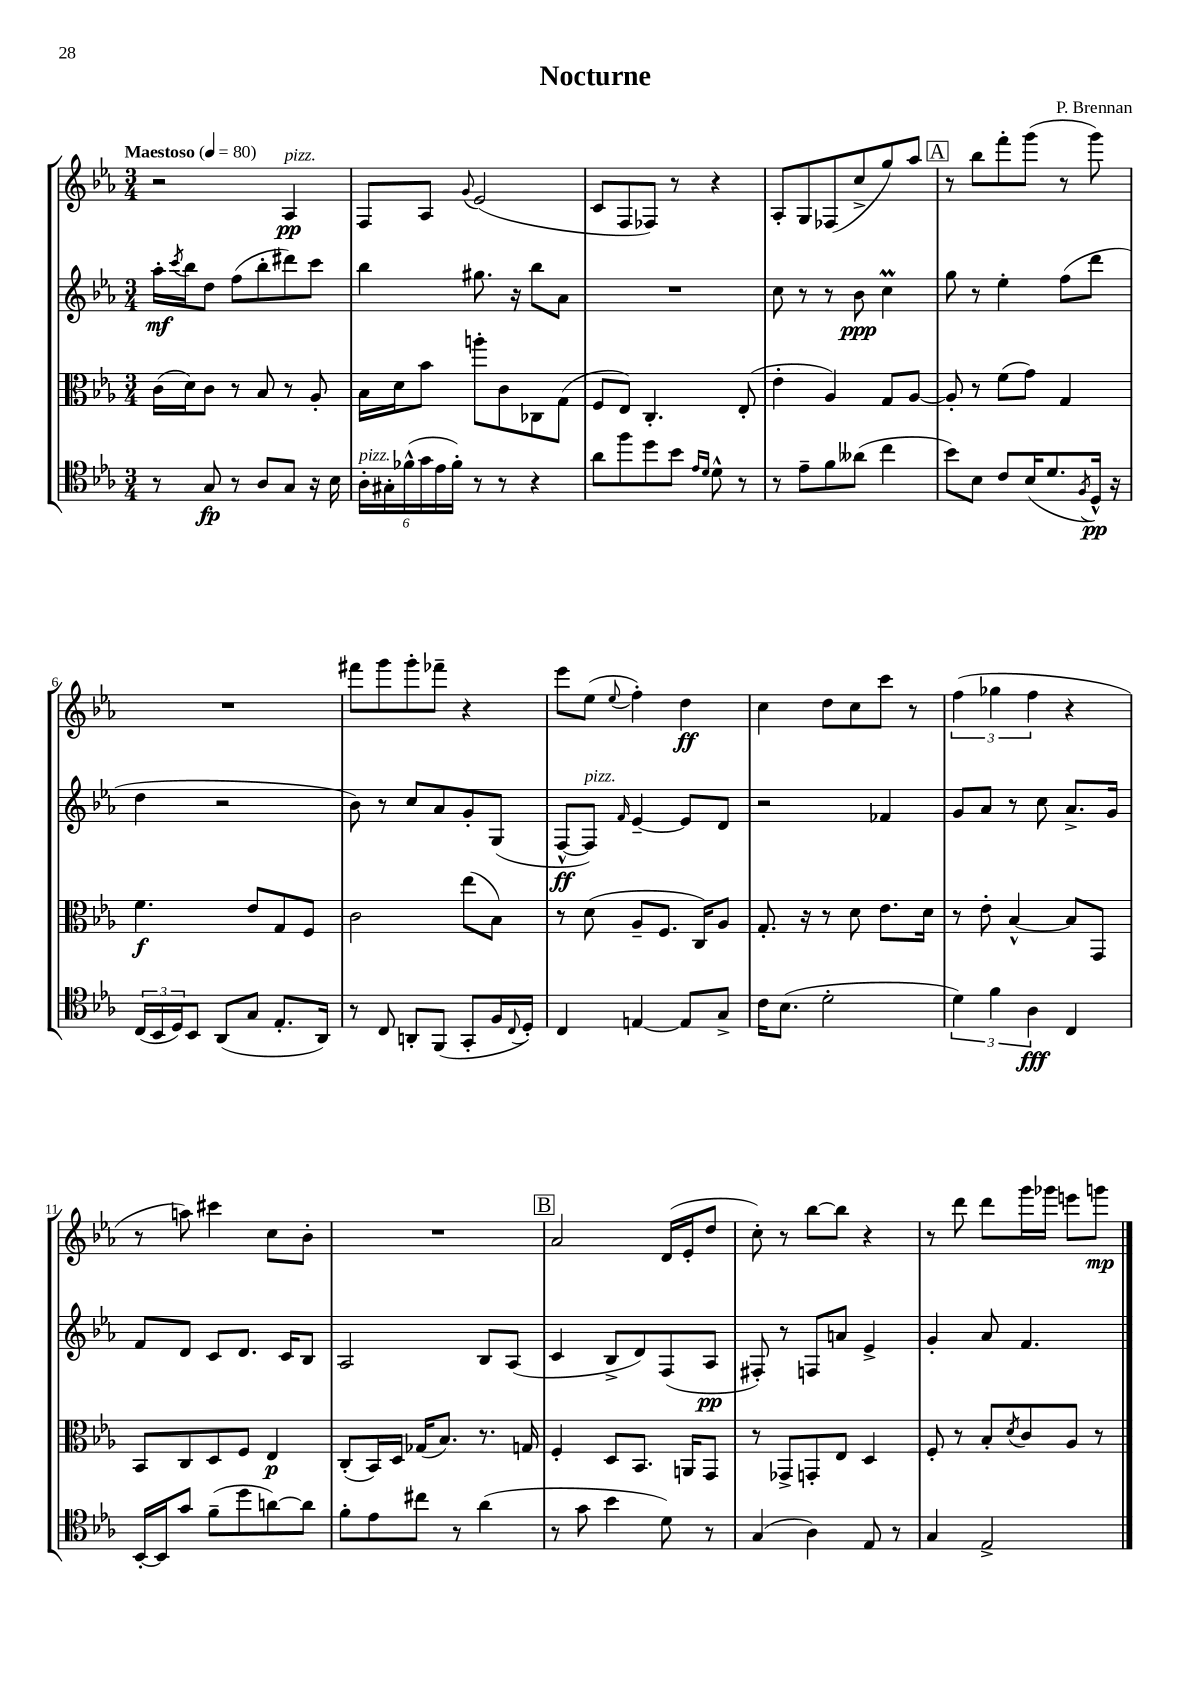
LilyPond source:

\header { title = "Nocturne" composer = "P. Brennan" }
<<
\new StaffGroup <<
\new Staff = "s0" {
    \clef treble \key ees \major \numericTimeSignature \time 3/4 \tempo "Maestoso" 4 = 80
    r2 aes4\pp^\markup { \italic "pizz." } |
    f8 aes8 \appoggiatura { g'8 } ees'2( |
    c'8 f8 fes8) r8 r4 |
    aes8-. g8 fes8( c''8-> g''8) aes''8 |
    \mark \markup { \box "A" } r8 bes''8 f'''8-. g'''8( r8 g'''8) |
    R2. |
    fis'''8 g'''8 g'''8-. fes'''8-- r4 |
    ees'''8 ees''8( \appoggiatura { ees''8 } f''4-.) d''4\ff |
    c''4 d''8 c''8 c'''8 r8 |
    \tuplet 3/2 { f''4( ges''4 f''4 } r4 |
    r8 a''8) cis'''4 c''8 bes'8-. |
    R2. |
    \mark \markup { \box "B" } aes'2 d'16( ees'16-. d''8 |
    c''8-.) r8 bes''8~ bes''8 r4 |
    r8 d'''8 d'''8 g'''16 ges'''16 e'''8 g'''8\mp \bar "|." |
}
\new Staff = "s1" {
    \clef treble \key ees \major \numericTimeSignature \time 3/4
    aes''16-.\mf \acciaccatura { c'''8 } bes''16 d''8 f''8( bes''8-. dis'''8) c'''8 |
    bes''4 gis''8. r16 bes''8 aes'8 |
    R2. |
    c''8 r8 r8 bes'8\ppp c''4\prall |
    \mark \markup { \box "A" } g''8 r8 ees''4-. f''8( d'''8 |
    d''4 r2 |
    bes'8) r8 c''8 aes'8 g'8-. g8( |
    f8~-^\ff f8^\markup { \italic "pizz." }) \grace { f'16 } ees'4~-- ees'8 d'8 |
    r2 fes'4 |
    g'8 aes'8 r8 c''8 aes'8.-> g'16 |
    f'8 d'8 c'8 d'8. c'16 bes8 |
    aes2 bes8 aes8( |
    \mark \markup { \box "B" } c'4 bes8-> d'8) f8( aes8\pp |
    fis8-.) r8 f8 a'8 ees'4-> |
    g'4-. aes'8 f'4. \bar "|." |
}
\new Staff = "s2" {
    \clef alto \key ees \major \numericTimeSignature \time 3/4
    c'16( d'16) c'8 r8 bes8 r8 aes8-. |
    bes16 d'16 bes'8 a''8-. c'8 ces8 g8( |
    f8 ees8) c4.-. ees8-.( |
    ees'4-. aes4) g8 aes8~ |
    \mark \markup { \box "A" } aes8-. r8 f'8( g'8) g4 |
    f'4.\f ees'8 g8 f8 |
    c'2 ees''8( bes8) |
    r8 d'8( aes8-- f8. c16) aes8 |
    g8.-. r16 r8 d'8 ees'8. d'16 |
    r8 ees'8-. bes4~-^ bes8 g,8 |
    bes,8 c8 d8 f8 ees4\p |
    c8-.( bes,16) d16 ges16( bes8.) r8. g16 |
    \mark \markup { \box "B" } f4-. d8 bes,8. a,16 g,8 |
    r8 ges,8-> g,8-. ees8 d4 |
    f8-. r8 bes8-. \acciaccatura { d'8 } c'8 aes8 r8 \bar "|." |
}
\new Staff = "s3" {
    \clef tenor \key ees \major \numericTimeSignature \time 3/4
    r8 g8\fp r8 aes8 g8 r16 bes16 |
    \tuplet 6/4 { aes16-.^\markup { \italic "pizz." } gis16-. fes'16-^( g'16 ees'16 fes'16-.) } r8 r8 r4 |
    aes'8 f''8 d''8 bes'8 \grace { ees'16 d'16 } d'8-^ r8 |
    r8 ees'8-- f'8 aeses'8( c''4 |
    \mark \markup { \box "A" } bes'8) bes8 c'8 bes16( d'8. \acciaccatura { f8 } d16-^\pp) r16 |
    \tuplet 3/2 { c16( bes,16 d16) } bes,8 aes,8( g8 ees8.-. aes,16) |
    r8 c8 a,8-. f,8( g,8-. f16 \appoggiatura { c8 } d16-.) |
    c4 e4~ e8 g8-> |
    c'16 bes8.( d'2-. |
    \tuplet 3/2 { d'4) f'4 aes4\fff } c4 |
    bes,16~-. bes,16 g'8 f'8--( d''8 a'8~) a'8 |
    f'8-. ees'8 cis''8 r8 aes'4( |
    \mark \markup { \box "B" } r8 g'8 bes'4 d'8) r8 |
    g4( aes4) ees8 r8 |
    g4 ees2-> \bar "|." |
}
>>
>>
